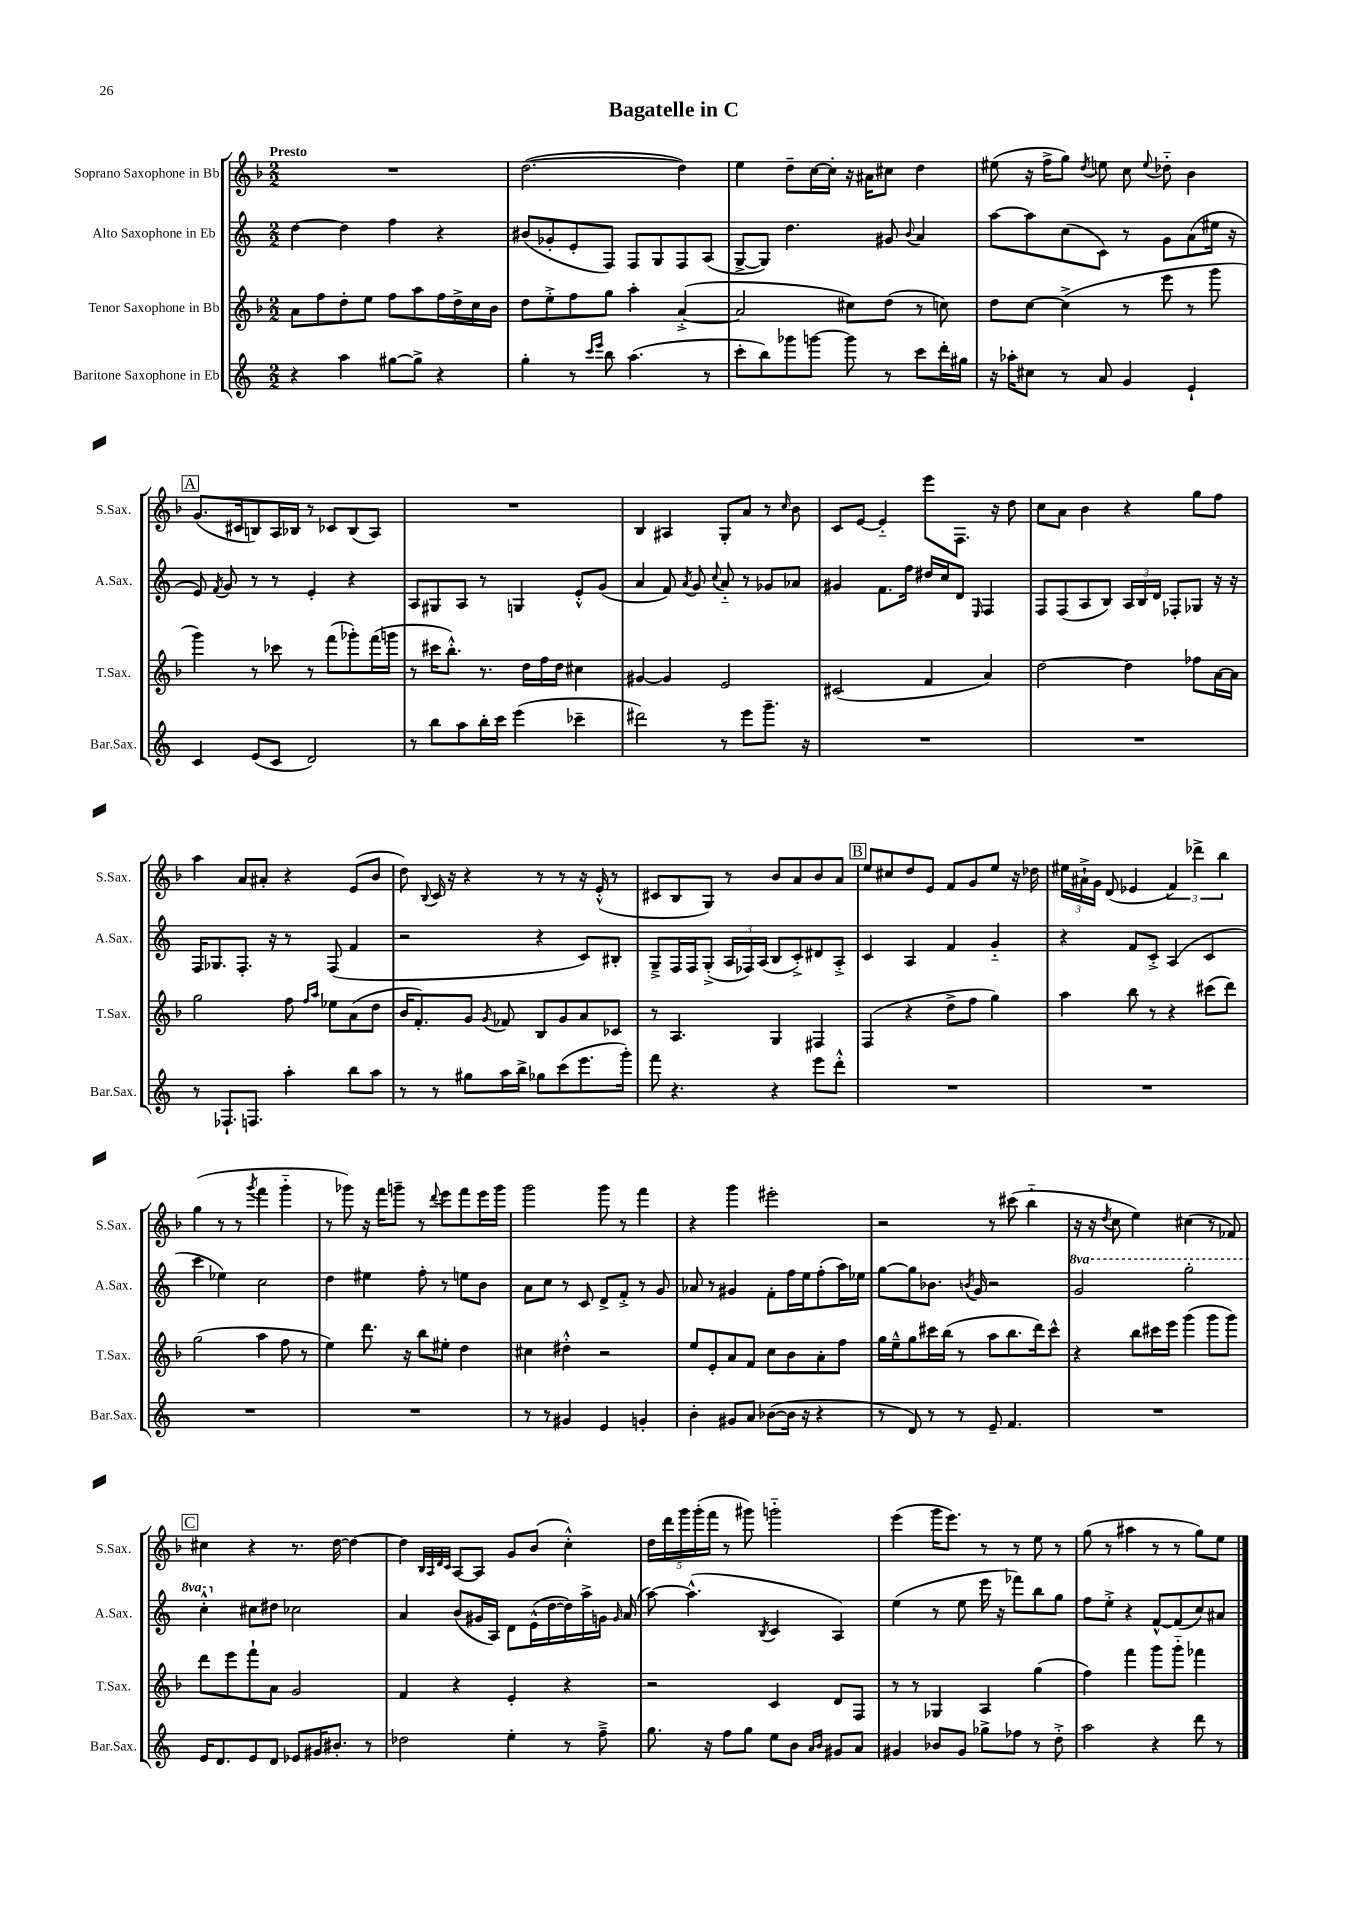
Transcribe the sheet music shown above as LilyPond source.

\header { title = "Bagatelle in C" }
<<
\new StaffGroup <<
\new Staff = "s0" \with { instrumentName = "Soprano Saxophone in Bb" shortInstrumentName = "S.Sax." } {
    \clef treble \key f \major \numericTimeSignature \time 2/2 \tempo "Presto"
    \autoBeamOff R1 |
    d''2.~( d''4) |
    e''4 d''8[-- c''16~ c''16]-. r16 ais'16[ cis''8] d''4 |
    eis''8( r16 f''16[-> g''8]) \acciaccatura { d''8 } e''8 c''8 \appoggiatura { e''8 } des''8-_ bes'4 |
    \mark \markup { \box "A" } g'8.[( cis'16 b8) a16 bes16] r8 ces'8[ bes8( a8]) |
    R1 |
    bes4 ais4 g8[-. a'8] r8 \grace { c''16 } bes'8 |
    c'8[ e'8]~ e'4-_ e'''8[ f8.] r16 d''8 |
    c''8[ a'8] bes'4 r4 g''8[ f''8] |
    a''4 a'8[ ais'8]-. r4 e'8[( bes'8] |
    d''8) \appoggiatura { bes8 } c'16 r16 r4 r8 r8 r16 e'16-.-^( r8 |
    cis'8[ bes8 g8]) r8 bes'8[ a'8 bes'8 a'8] |
    \mark \markup { \box "B" } e''8[ cis''8 d''8 e'8] f'8[ g'8 e''8] r16 des''16 |
    \tuplet 3/2 { eis''16[ ais'16-!-> g'16] } d'8( ees'4 \tuplet 3/2 { f'4) des'''4-> bes''4 } |
    g''4( r8 r8 \acciaccatura { g'''8 } f'''4 g'''4-_ |
    r8 ges'''8) r16 f'''16[ g'''8]-- r8 \appoggiatura { d'''8 } e'''8[ f'''8 e'''16 g'''16] |
    g'''2 g'''8 r8 f'''4 |
    r4 g'''4 eis'''2-. |
    r2 r8 cis'''8( bes''4-_ |
    r16 r16 \acciaccatura { d''8 } c''8 e''4) cis''4( r8 fes'8) |
    \mark \markup { \box "C" } cis''4 r4 r8. d''16~ d''4~ |
    d''4 \grace { bes32[ a32 d'32 c'32] } a8[~ a8] g'8[ bes'8]( c''4-.-^) |
    \tuplet 5/4 { d''16[ d'''16 g'''16 g'''16-.( f'''16] } r8 gis'''8) g'''2-_ |
    e'''4( g'''16[ e'''8.]) r8 r8 e''8 r8 |
    g''8( r8 ais''4 r8 r8 g''8[) e''8] \bar "|." |
}
\new Staff = "s1" \with { instrumentName = "Alto Saxophone in Eb" shortInstrumentName = "A.Sax." } {
    \clef treble \key c \major \numericTimeSignature \time 2/2 \set Staff.ottavationMarkups = #ottavation-simple-ordinals
    \autoBeamOff d''4~ d''4 f''4 r4 |
    bis'8[( ges'8-. e'8-. f8]) f8[ g8 f8 a8]( |
    g8[~-> g8]) d''4. gis'8 \appoggiatura { b'8 } a'4 |
    a''8[~ a''8 c''8( c'8]) r8 g'8[ a'8( eis''16] r16 |
    \mark \markup { \box "A" } e'8) \acciaccatura { f'8 } g'8 r8 r8 e'4-. r4 |
    a8[ gis8 a8] r8 g4 e'8[-.-^ g'8]( |
    a'4 f'8) \acciaccatura { a'8 } g'8 \appoggiatura { c''8 } a'8-_ r8 ges'8[ aes'8] |
    gis'4 f'8.[ f''16] dis''16[ c''16 d'8] \grace { e16 } f4 |
    f8[ f8( a8 b8]) \tuplet 3/2 { a16[ b16 d'16] } fes8[-. ges8] r16 r16 |
    f16[ ges8. f8.]-. r16 r8 f8( f'4 |
    r2 r4 c'8[) bis8]-. |
    g8[---> f16 f16 g8]-.->( \tuplet 3/2 { a16[ fes16) a16]( } b8[ c'8-.->) dis'8 a8]-.-> |
    \mark \markup { \box "B" } c'4 a4 f'4 g'4-_ |
    r4 f'8[ c'8]-.-> a4( c'4 |
    c'''4 ees''4) c''2 |
    d''4 eis''4 f''8-. r8 e''8[ b'8] |
    a'8[ c''8] r8 c'8 d'8[-> f'8]-.-> r8 g'8 |
    aes'8 r8 gis'4 f'8[-. f''16 e''16 f''8-.( a''16) ees''16] |
    g''8[~ g''8 bes'8.] \acciaccatura { b'8 } g'16 r2 |
    \ottava #1 g''2 g'''2-. |
    \mark \markup { \box "C" } c'''4-.-^ \ottava #0 cis''8[ dis''8] ces''2 |
    a'4 b'8[( gis'16 a16]) d'8[ e'16-^( d''16~ d''16) a''16-> g'16] \grace { g'16 } a'16( |
    a''8~) a''4.-^( \acciaccatura { b8 } c'4 a4) |
    e''4( r8 e''8 e'''16 r16 fes'''8[) b''8 g''8] |
    f''8[ e''8]-.-> r4 f'8[~-^ f'8( c''8) ais'8] \bar "|." |
}
\new Staff = "s2" \with { instrumentName = "Tenor Saxophone in Bb" shortInstrumentName = "T.Sax." } {
    \clef treble \key f \major \numericTimeSignature \time 2/2
    \autoBeamOff a'8[ f''8 d''8-. e''8] f''8[ a''8 f''16 d''16-> c''16 bes'16] |
    d''8[ e''8-.-> f''8 g''8] a''4-. a'4~-.->( |
    a'2 cis''8[) d''8]( r8 c''8) |
    d''8[ c''8]~ c''4->( r8 e'''8 r8 g'''8 |
    \mark \markup { \box "A" } g'''4) r8 ces'''8 r8 f'''8[( ges'''8-.) f'''16( g'''16] |
    r8 cis'''16[ bes''8.]-.-^) r8. d''16[ f''16 d''16] cis''4 |
    gis'4~ gis'4 e'2 |
    cis'2( f'4 a'4) |
    d''2~ d''4 fes''8[ a'16~ a'16] |
    g''2 f''8 \grace { f''16[ a''16] } ees''8[ a'8( d''8] |
    bes'16[ f'8.-.) g'8] \acciaccatura { g'8 } fes'8 bes8[ g'8 a'8 ces'8] |
    r8 a4. g4 fis4 |
    \mark \markup { \box "B" } f4( r4 d''8[-> f''8] g''4) |
    a''4 bes''8 r8 r4 cis'''8[( d'''8]) |
    g''2( a''4 f''8 r8 |
    e''4) d'''8. r16 bes''8[ eis''8]-. d''4 |
    cis''4 dis''4-.-^ r2 |
    e''8[ e'8-. a'8 f'8] c''8[ bes'8 a'8-. f''8] |
    g''16[ e''16---^ g''8 cis'''16 bes''16]( r8 a''8[ bes''8. d'''16) cis'''8]-^ |
    r4 bes''8[ cis'''16 e'''16] g'''4( g'''8[ g'''8]) |
    \mark \markup { \box "C" } d'''8[ e'''8 f'''8-! a'8] g'2 |
    f'4 r4 e'4-. r4 |
    r2 c'4 d'8[ f8] |
    r8 r8 ges4 a4 g''4( |
    f''4) f'''4 g'''8[ g'''8]-_ fes'''4 \bar "|." |
}
\new Staff = "s3" \with { instrumentName = "Baritone Saxophone in Eb" shortInstrumentName = "Bar.Sax." } {
    \clef treble \key c \major \numericTimeSignature \time 2/2
    \autoBeamOff r4 a''4 gis''8[~ gis''8]-> r4 |
    g''4-. r8 \grace { c'''16[ e'''16] } b''8 a''4.( r8 |
    c'''8[-. b''8) ges'''8 g'''8]~ g'''8 r8 c'''8[ d'''16-. gis''16] |
    r16 aes''16[-. cis''8] r8 a'8 g'4 e'4-! |
    \mark \markup { \box "A" } c'4 e'8[( c'8] d'2) |
    r8 b''8[ a''8 b''16-. c'''16] e'''4( ces'''4-- |
    dis'''2) r8 e'''8[ g'''8.]-- r16 |
    R1 |
    R1 |
    r8 fes8.[-! f8.] a''4-. b''8[ a''8] |
    r8 r8 gis''8[ a''16 b''16]-> ges''8[ c'''8( e'''8. g'''16]-.) |
    f'''8 r4. r4 e'''8[ d'''8]-.-^ |
    \mark \markup { \box "B" } R1 |
    R1 |
    R1 |
    R1 |
    r8 r8 gis'4 e'4 g'4-. |
    b'4-. gis'8[ a'8] bes'8[~( bes'16] r16 r4 |
    r8 d'8) r8 r8 e'8-- f'4. |
    R1 |
    \mark \markup { \box "C" } e'16[ d'8. e'8 d'8] ees'8[ gis'16 bis'8.]-. r8 |
    des''2 e''4-. r8 f''8---> |
    g''8. r16 f''8[ g''8] e''8[ b'8] \grace { a'16[ b'16] } gis'8[ a'8] |
    gis'4 bes'8[ gis'8] ges''8[-> fes''8] r8 d''8-.-> |
    a''2 r4 d'''8 r8 \bar "|." |
}
>>
>>
\layout { \context { \Score \remove "Bar_number_engraver" } }
